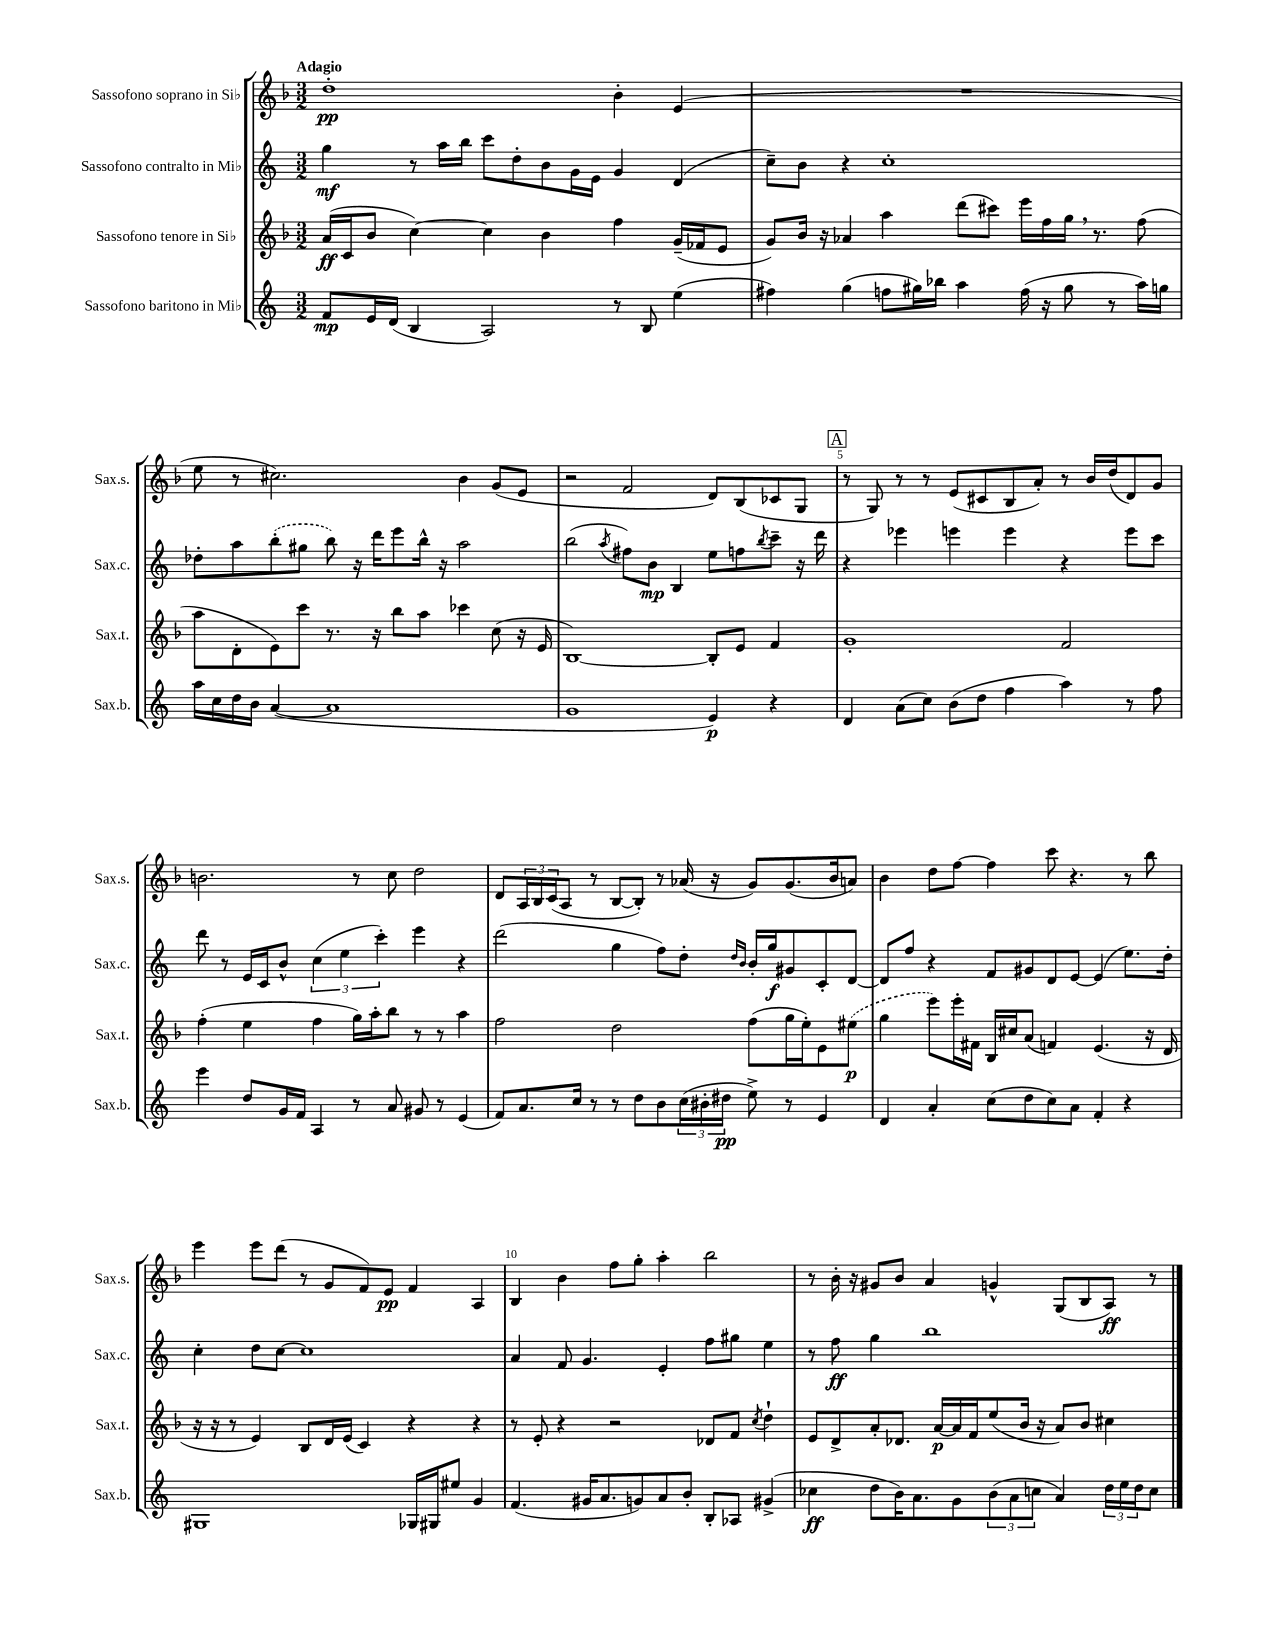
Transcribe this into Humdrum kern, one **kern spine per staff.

**kern	**kern	**kern	**kern
*staff4	*staff3	*staff2	*staff1
*clefG2	*clefG2	*clefG2	*clefG2
*k[]	*k[b-]	*k[]	*k[b-]
*M3/2	*M3/2	*M3/2	*M3/2
8f/L	(16a/LL	4gg\	1dd'
.	16c/J	.	.
16e/L	8b-/J	.	.
(16d/JJ	.	.	.
4B/	[4cc\)	8r	.
.	.	16aa\LL	.
.	.	16bb\JJ	.
2A/)	4cc\]	8ccc\L	.
.	.	8dd'\	.
.	4b-\	8b\	.
.	.	16g\L	.
.	.	16e\JJ	.
8r	4ff\	4g/	4b-'\
8B/	.	.	.
(4ee\	(16g~/LL	(4d/	(4e/
.	16f-/J	.	.
.	8e/J	.	.
=	=	=	=
4ff#\)	8g/L)	8cc~\L)	1.r
.	16b-/Jk	8b\J	.
.	16r	.	.
(4gg\	4a-/	4r	.
8ff\L	4aa\	1cc'	.
16gg#\L)	.	.	.
16bb-\JJ	.	.	.
4aa\	(8ddd\L	.	.
.	8ccc#\J)	.	.
(16ff\	16eee\LL	.	.
16r	16ff\	.	.
8gg#\	16gg\JJ	.	.
.	8.r	.	.
8r	.	.	.
16aa\LL)	(8ff\	.	.
16gg\JJ	.	.	.
=	=	=	=
16aa\LL	8aa\L	8dd-'\L	8ee\
16cc\	.	.	.
16dd\	8d'\	8aa\	8r
16b\JJ	.	.	.
([4a/	8e\)	(8bb'\	2.cc#\)
.	8ccc\J	8gg#\J	.
1a]	8.r	8bb\)	.
.	.	16r	.
.	16r	16ddd\LK	.
.	8bb-\L	8eee\	.
.	8aa\J	16bb^^\Jk	.
.	.	16r	.
.	4ccc-\	2aa\	4b-\
.	(8cc\	.	(8g/L
.	16r	.	8e/J
.	16e/	.	.
=	=	=	=
1g	[1B-)	(2bb\	2r
.	.	8qaa/	.
.	.	8ff#\L)	2f/
.	.	8b\J	.
.	.	4B/	.
4e/)	8B-'/]L	8ee\L	8d/L)
.	8e/J	8ff\	(8B-/
.	.	8qbb/	.
4r	4f/	8ccc~\J	8c-/
.	.	16r	8G/J
.	.	16ddd\	.
=	=	=	=
4d/	1g'	4r	8r
.	.	.	8G/)
(8a\L	.	4eee-\	8r
8cc\J)	.	.	8r
(8b\L	.	4eee\	(8e/L
8dd\J	.	.	8c#/
4ff\	.	4eee\	8B-/
.	.	.	8a'/J)
4aa\)	2f/	4r	8r
.	.	.	16b-/LL
.	.	.	(16dd/J
8r	.	8eee\L	8d/)
8ff\	.	8ccc\J	8g/J
=	=	=	=
4eee\	(4ff'\	8ddd\	2.b\
.	.	8r	.
8dd/L	4ee\	16e/LL	.
.	.	16c/J	.
16g/L	.	8b^^/J	.
16f/JJ	.	.	.
4A/	4ff\	(6cc\	.
.	.	6ee\	.
8r	16gg\LL)	.	8r
.	16aa'\J	.	.
.	.	6ccc'\)	.
8a/	8bb-\J	.	8cc\
8g#/	8r	4eee\	2dd\
8r	8r	.	.
(4e/	4aa\	4r	.
=	=	=	=
8f/L)	2ff\	(2ddd\	8d/L
8.a/	.	.	24A/L
.	.	.	24B-/
.	.	.	(24c/J
.	.	.	8A/J
16cc/Jk	.	.	.
8r	.	.	8r
8r	2dd\	4gg\	[8B-/L
8dd\L	.	.	8B-'/]J)
8b\	.	8ff\L)	8r
(24cc\L	.	8dd'\J	(16a-/
24b#'\	.	.	.
.	.	.	16r
24dd#\JJ	.	.	.
.	.	16qqdd/LL	.
.	.	16qqb/JJ	.
8ee^\)	(8ff\L	16b'/LL	8g/L)
.	.	16gg/J	.
8r	16gg\L	8g#/	(8.g/
.	16ee'\J)	.	.
4e/	8e\	8c'/	.
.	.	.	16b-/k
.	(8ee#\J	[8d/J	8a/J)
=	=	=	=
4d/	4gg\	8d/]L	4b-\
.	.	8ff/J	.
4a'/	8eee\L)	4r	8dd\L
.	16eee'\L	.	[8ff\J
.	16f#\JJ	.	.
(8cc\L	16B-/LL	8f/L	4ff\]
.	16cc#/J	.	.
8dd\	(8a/J	8g#/	.
8cc\)	4f/)	8d/	8ccc\
8a\J	.	[8e/J	4.r
4f'/	(4.e/	(4e/]	.
4r	.	8.ee\L)	8r
.	16r	.	8bb-\
.	16d/	16dd'\Jk	.
=	=	=	=
1G#	16r	4cc'\	4eee\
.	16r	.	.
.	8r	.	.
.	4e/)	8dd\L	8eee\L
.	.	[8cc\J	(8ddd\J
.	8B-/L	1cc]	8r
.	16d/L	.	8g/L
.	(16e/JJ	.	.
.	4c/)	.	8f/)
.	.	.	8e/J
16G-/LL	4r	.	4f/
16G#/J	.	.	.
8ee#/J	.	.	.
4g/	4r	.	4A/
=	=	=	=
(4.f/	8r	4a/	4B-/
.	8e'/	.	.
.	4r	8f/	4b-\
16g#/LK	.	4.g/	.
8.a/	.	.	.
.	2r	.	8ff\L
8g/)	.	.	8gg'\J
8a/	.	4e'/	4aa'\
8b'/J	.	.	.
8B'/L	8d-/L	8ff\L	2bb-\
8A-/J	8f/J	8gg#\J	.
.	8qcc/	.	.
(4g#^/	4dd`\	4ee\	.
=	=	=	=
4cc-\	8e/L	8r	8r
.	8d^/	8ff\	16b-'\
.	.	.	16r
8dd\L	8a'/	4gg\	8g#/L
16b\K)	8.d-/J	.	8b-/J
8.a\	.	.	.
.	.	1bb	4a/
.	[16a/LL	.	.
8g\	16a/]	.	.
.	16f/J	.	.
(12b\	(8ee/	.	4g^^/
12a\	.	.	.
.	16b-/Jk	.	.
12cc\J	.	.	.
.	16r	.	.
4a/)	8a/L)	.	(8G/L
.	8b-/J	.	8B-/
24dd\LL	4cc#\	.	8A/J)
24ee\	.	.	.
24dd\J	.	.	.
8cc\J	.	.	8r
==	==	==	==
*-	*-	*-	*-
